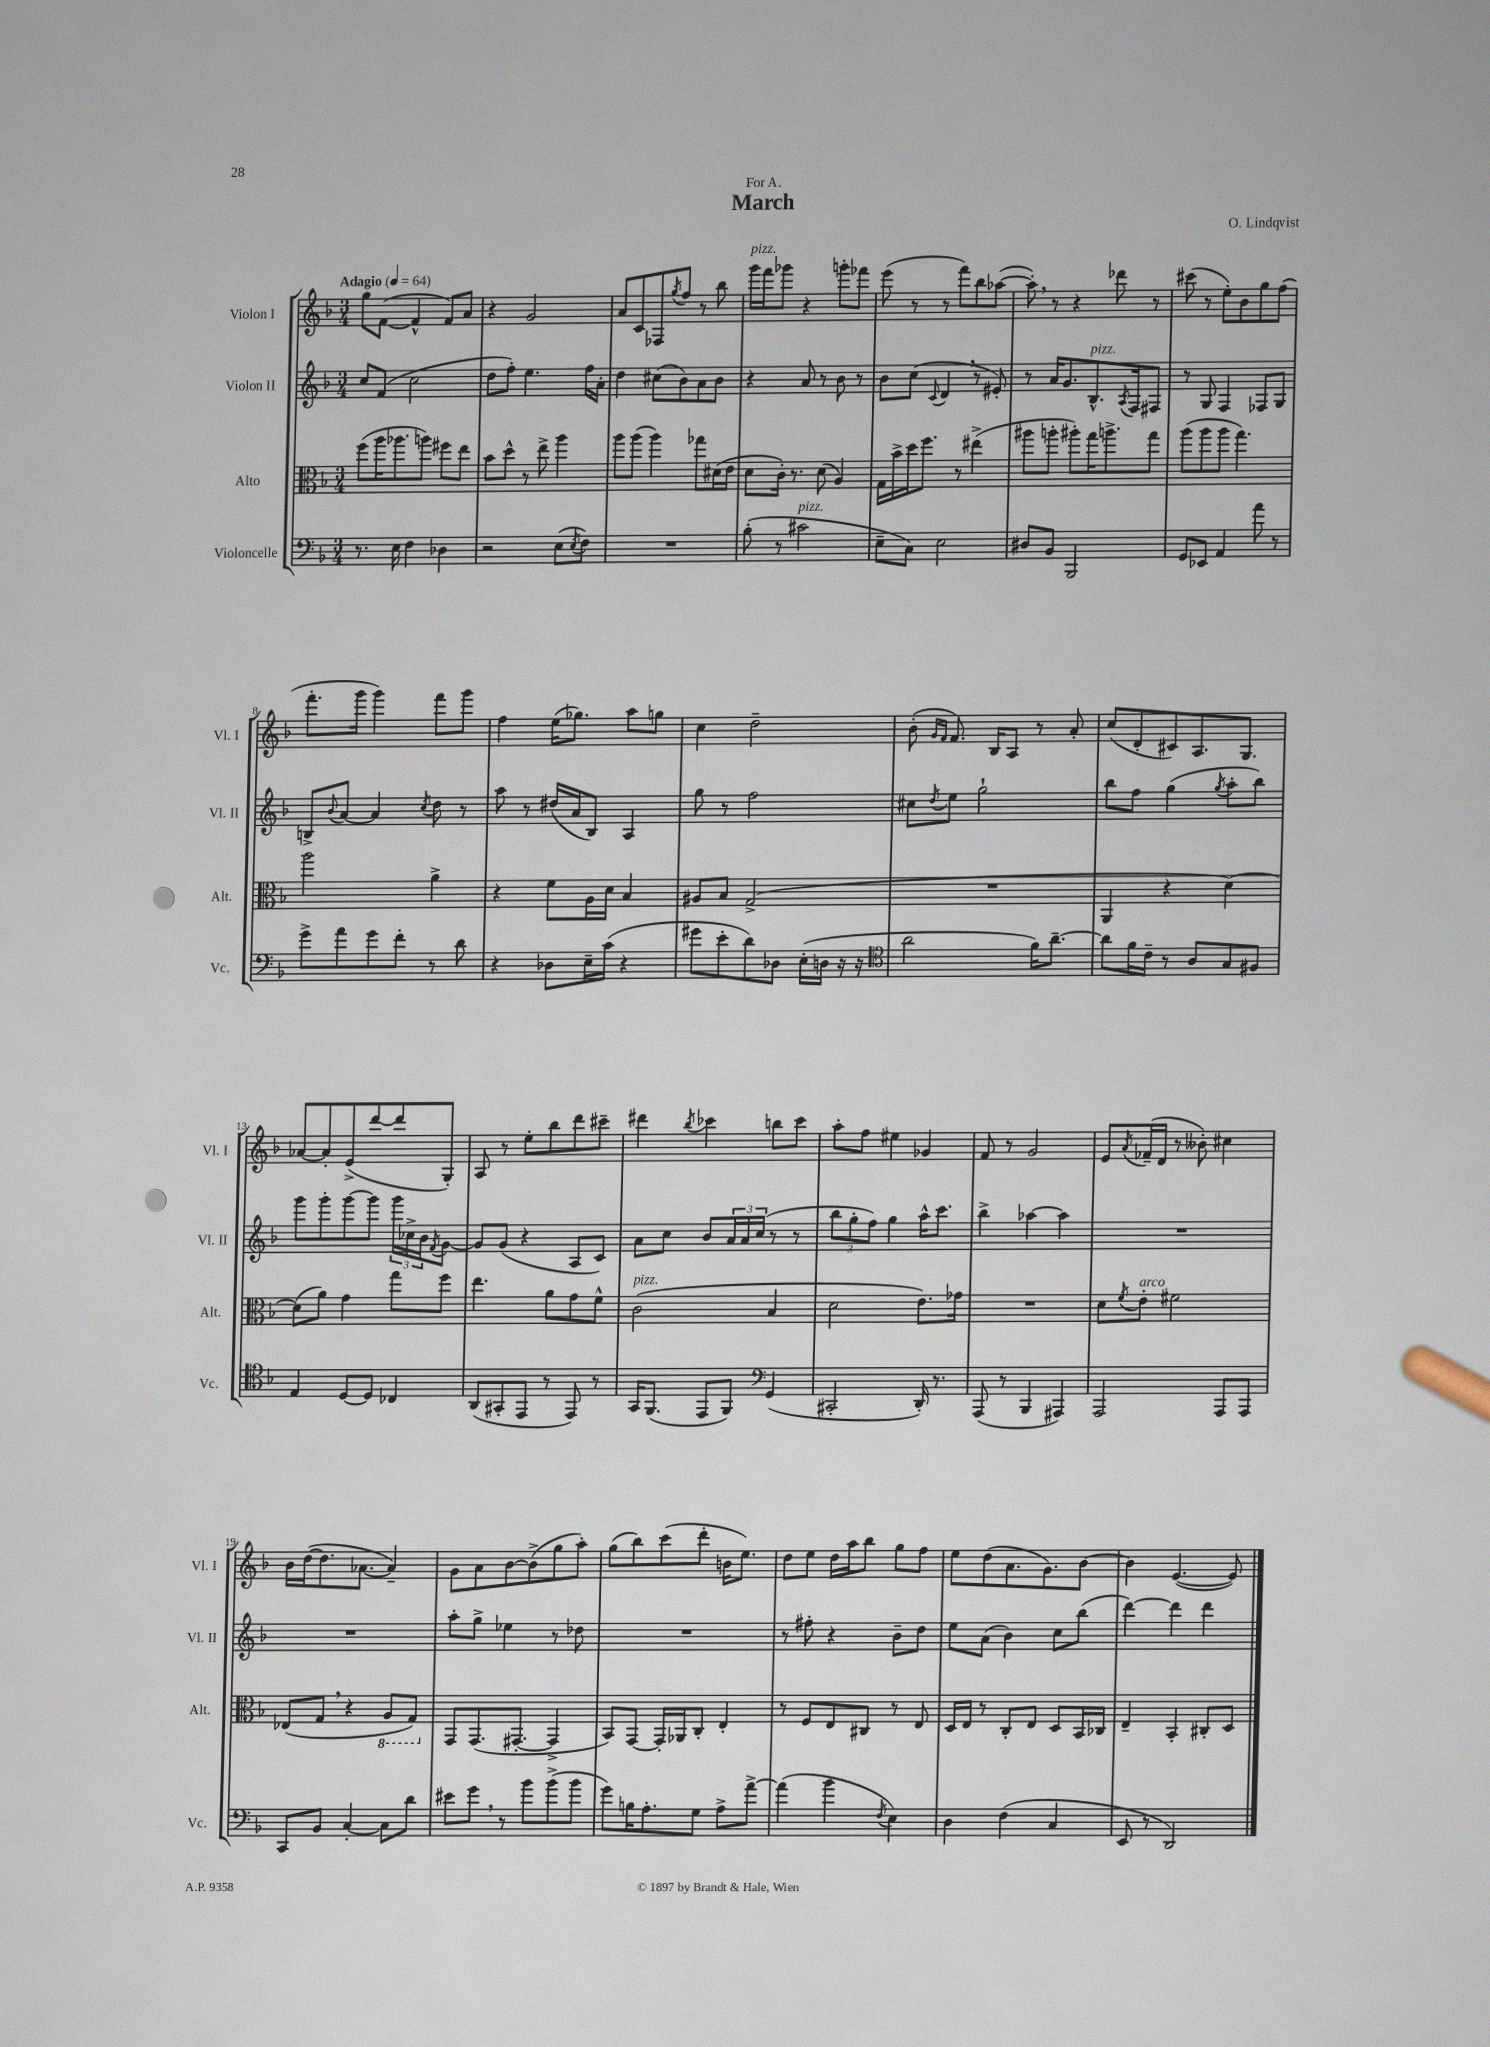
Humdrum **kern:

**kern	**kern	**kern	**kern
*staff4	*staff3	*staff2	*staff1
*clefF4	*clefC3	*clefG2	*clefG2
*k[b-]	*k[b-]	*k[b-]	*k[b-]
*M3/4	*M3/4	*M3/4	*M3/4
*MM64	*MM64	*MM64	*MM64
8.r	(8ff\L	8cc/L	8gg\L
.	16aa\K	(8f/J	([8f\J
16E\	8.aa-\	.	.
4F\	.	2cc\	4f^^/]
.	8aa\J)	.	.
4D-\	8ff#\L	.	8f/L)
.	8ee\J	.	8a/J
=	=	=	=
2r	8b-\L	8dd\L	4r
.	8dd^^\J	8ff'\J)	.
.	8r	4.ee\	2g/
.	8ee^\	.	.
(8E\L	4aa\	.	.
8qE/	.	.	.
8F\J)	.	16ff\LL	.
.	.	16a'\JJ	.
=	=	=	=
2.r	8aa\L	4dd\	8a/L
.	(8aa\J	.	8c/
.	4aa\)	(8cc#\L	8F-/
.	.	.	8qgg/
.	.	8b-\)	8ff/J
.	8gg-\L	8a\	8r
.	(16d#\L	8b-\J	8bb-\
.	16e\JJ	.	.
=	=	=	=
(8B-'\	8d\L	4r	16ggg\LL
.	.	.	16fff\J
8r	16c'\Jk)	.	8ggg-\J
.	8.r	.	.
2c#\	.	8a/	4r
.	(8d\	8r	.
.	4A/)	8b-\	8ggg'\L
.	.	8r	8fff-\J
=	=	=	=
8E~\L	16G\LL	8b-\L	(8eee\
.	16b-^\	.	.
8C\J)	16dd\J	(8cc\J	8r
.	8.ff\J	.	.
.	.	8qqc/	.
2E\	.	4d/	8r
.	8r	.	8fff\L)
.	(4ee#^\	8r	8bb-\
.	.	8e#'/)	([8aa-\J
=	=	=	=
8D#/L	8aa#\L	8r	8aa-'\])
8BB-/J	8aa'\J	16a/LK	8r
.	.	8.g/	.
2BBB-/	8aa#'\L)	.	4r
.	16gg\K	8.B-^^/	.
.	8.aa^\	.	.
.	.	.	8ddd-\
.	.	8qA/	.
.	.	16F/k	.
.	8gg\J	8F#/J	8r
=	=	=	=
8GG/L	(8aa\L	8r	(8ccc#\
8EE-/J	8aa\	8G/	8r
4AA/	8aa\J	4F/	8ee'\L)
.	4.gg\)	.	8b-\
8a\	.	8F-/L	8gg\
8r	.	8G/J	(8ff\J
=	=	=	=
8g^\L	2aa\	8B^/L	8.fff'\L
.	.	8qqb-/	.
8a\	.	[8a/J	.
.	.	.	16ggg\Jk
8g\	.	4a/]	4ggg\)
8f'\J	.	.	.
.	.	8qcc/	.
8r	4a^\	8dd\	8fff\L
8d\	.	8r	8ggg\J
=	=	=	=
4r	4r	8aa\	4ff\
.	.	8r	.
8D-\L	8f\L	(16dd#/LL	(16ee\LK
.	.	16a/J	8.gg-\J)
16E~\L	16A\L	8B-/J)	.
(16c\JJ	16d\JJ	.	.
4r	4B-/	4A/	8aa\L
.	.	.	8gg\J
=	=	=	=
8g#\L	8A#/L	8gg\	4cc\
8e'\	8B-/J	8r	.
8d\)	(2G^/	2ff\	2dd~\
8D-\J	.	.	.
(16E'\LL	.	.	.
16D\JJ	.	.	.
16r	.	.	.
16r	.	.	.
=	=	=	=
*clefC4	*	*	*
2a\	2.r	8cc#\L	(8b-'\
.	.	.	16qqg/LL
.	.	8qdd/	16qqf/JJ
.	.	8ee\J	8.f/)
.	.	2gg`\	.
.	.	.	16B-/LK
.	.	.	8A/J
16f\LK)	.	.	8r
[8.a~\J	.	.	.
.	.	.	8a'/
=	=	=	=
8a\]L	4AA/	8bb-\L	(8cc/L
16f\L	.	8ff\J	8d'/
16c~\JJ	.	.	.
8r	4r	(4gg\	8c#/)
8A/L	.	.	8.A/
.	.	8qgg/	.
8G/	[4d\)	8aa'\L	.
.	.	.	8.G/J
8F#/J	.	8bb-\J)	.
=	=	=	=
4E/	(8d\]L	8ggg\L	[8a-/L
.	8a\J)	8ggg'\	8a-'/]
[8D/L	4g\	[8ggg\	(8e^/
8D/]J	.	8ggg\]J	[8ddd/
4C-/	8gg\L	24ggg\LL	8ddd/]
.	.	24cc-^\	.
.	.	24b-\J	.
.	.	8qf/	.
.	8ff\J	[8g\J	8G'/J)
=	=	=	=
(8AA/L	4.ee\	8g/]L	8A/
8GG#'/	.	(8g/J	8r
8EE/J	.	4r	8ee'\L
8r	8a\L	.	8bb-\
8EE/)	8g\	8A/L	8ddd\
8r	8f^^\J	8c/J)	8ccc#~\J
=	=	=	=
16GG/LK	(2c\	8a\L	4ddd#\
(8.FF/J	.	.	.
.	.	8cc\J	.
.	.	.	8qbb-/
8EE/L	.	8b-/L	4ccc-\
8FF/J)	.	24a/L	.
.	.	24a/	.
.	.	(24cc/JJ	.
*clefF4	*	*	*
(4GG/	4B-/	8r	8bb\L
.	.	8r	8ccc-\J
=	=	=	=
2CC#'/	2d\	12bb-\L	8aa'\L
.	.	12gg'\	.
.	.	.	8ff\J
.	.	12ff\J)	.
.	.	4gg\	4ee#\
16DD'/)	8.e\L)	16aa^^\LK	4g-/
8.r	.	8.ccc\J	.
.	16g-\Jk	.	.
=	=	=	=
(8AAA/	2.r	4bb-^\	8f/
8r	.	.	8r
4BBB-/	.	[4aa-\	2g/
4AAA#/)	.	4aa-\]	.
=	=	=	=
2AAA/	8d\L	2.r	8e/L
.	8qf/	.	8qa/
.	8e'\J	.	(16f-~/L
.	.	.	16d/JJ
.	2f#\	.	8r
.	.	.	8b--'\)
8AAA/L	.	.	4cc#\
8AAA/J	.	.	.
=	=	=	=
8CC/L	(8E-/L	2.r	16b-\LL
.	.	.	([16dd\J
8BB-/J	8G/J	.	8.dd\]
[4C'/	4r	.	.
.	.	.	[8.a-\J
8C\]L	8AA/L	.	4a-~/])
8d\J	8GG/J)	.	.
=	=	=	=
8e#\L	8GG/L	8aa'\L	8g\L
8g\J	(8.GG/	8gg^\J	8a\
8r	.	4ee-\	[8b-\
.	[8.GG#'/J	.	.
8b-\L	.	.	(8b-^\]
(8b-^\	4GG#^/]	8r	8gg\
8b-\J	.	8dd-\	8aa'\J)
=	=	=	=
8g\L)	8BB-/L)	2.r	(8gg\L
16B\K	[8GG/J	.	8bb-\)
8.A'\	.	.	.
.	16GG'/]LL	.	(8ccc\
.	16AA-/J	.	.
8G\J	8C'/J	.	8ddd'\J
8A^\L	4E'/	.	16b\LK
.	.	.	8.ee\J)
[8a^\J	.	.	.
=	=	=	=
(4a\]	8r	8r	8dd\L
.	8F/L	8ff#'\	8ee\J
4b-\	8E/	4r	16dd\LL
.	.	.	16aa\J
.	8C#/J	.	8bb-\J
8qF/	.	.	.
4E\)	8r	8b-~\L	8gg\L
.	8E/	8dd\J	8ff\J
=	=	=	=
4D\	16D/LL	8ee\L	8ee\L
.	16E/JJ	.	.
.	8r	(8a\J	(8dd\
(4F\	8C'/L	4b-\)	8.a\
.	8E/J	.	.
.	.	.	8.g\)
4C/	8D/L	8cc\L	.
.	16BB-/L	(8bb-\J	[8b-\J
.	16C-/JJ	.	.
=	=	=	=
8EE/	4E~/	[4ddd\)	4b-\]
8r	.	.	.
2DD/)	4BB-'/	4ddd\]	([4.e/
.	8C#'/L	4ddd\	.
.	8D/J	.	8e/])
==	==	==	==
*-	*-	*-	*-
